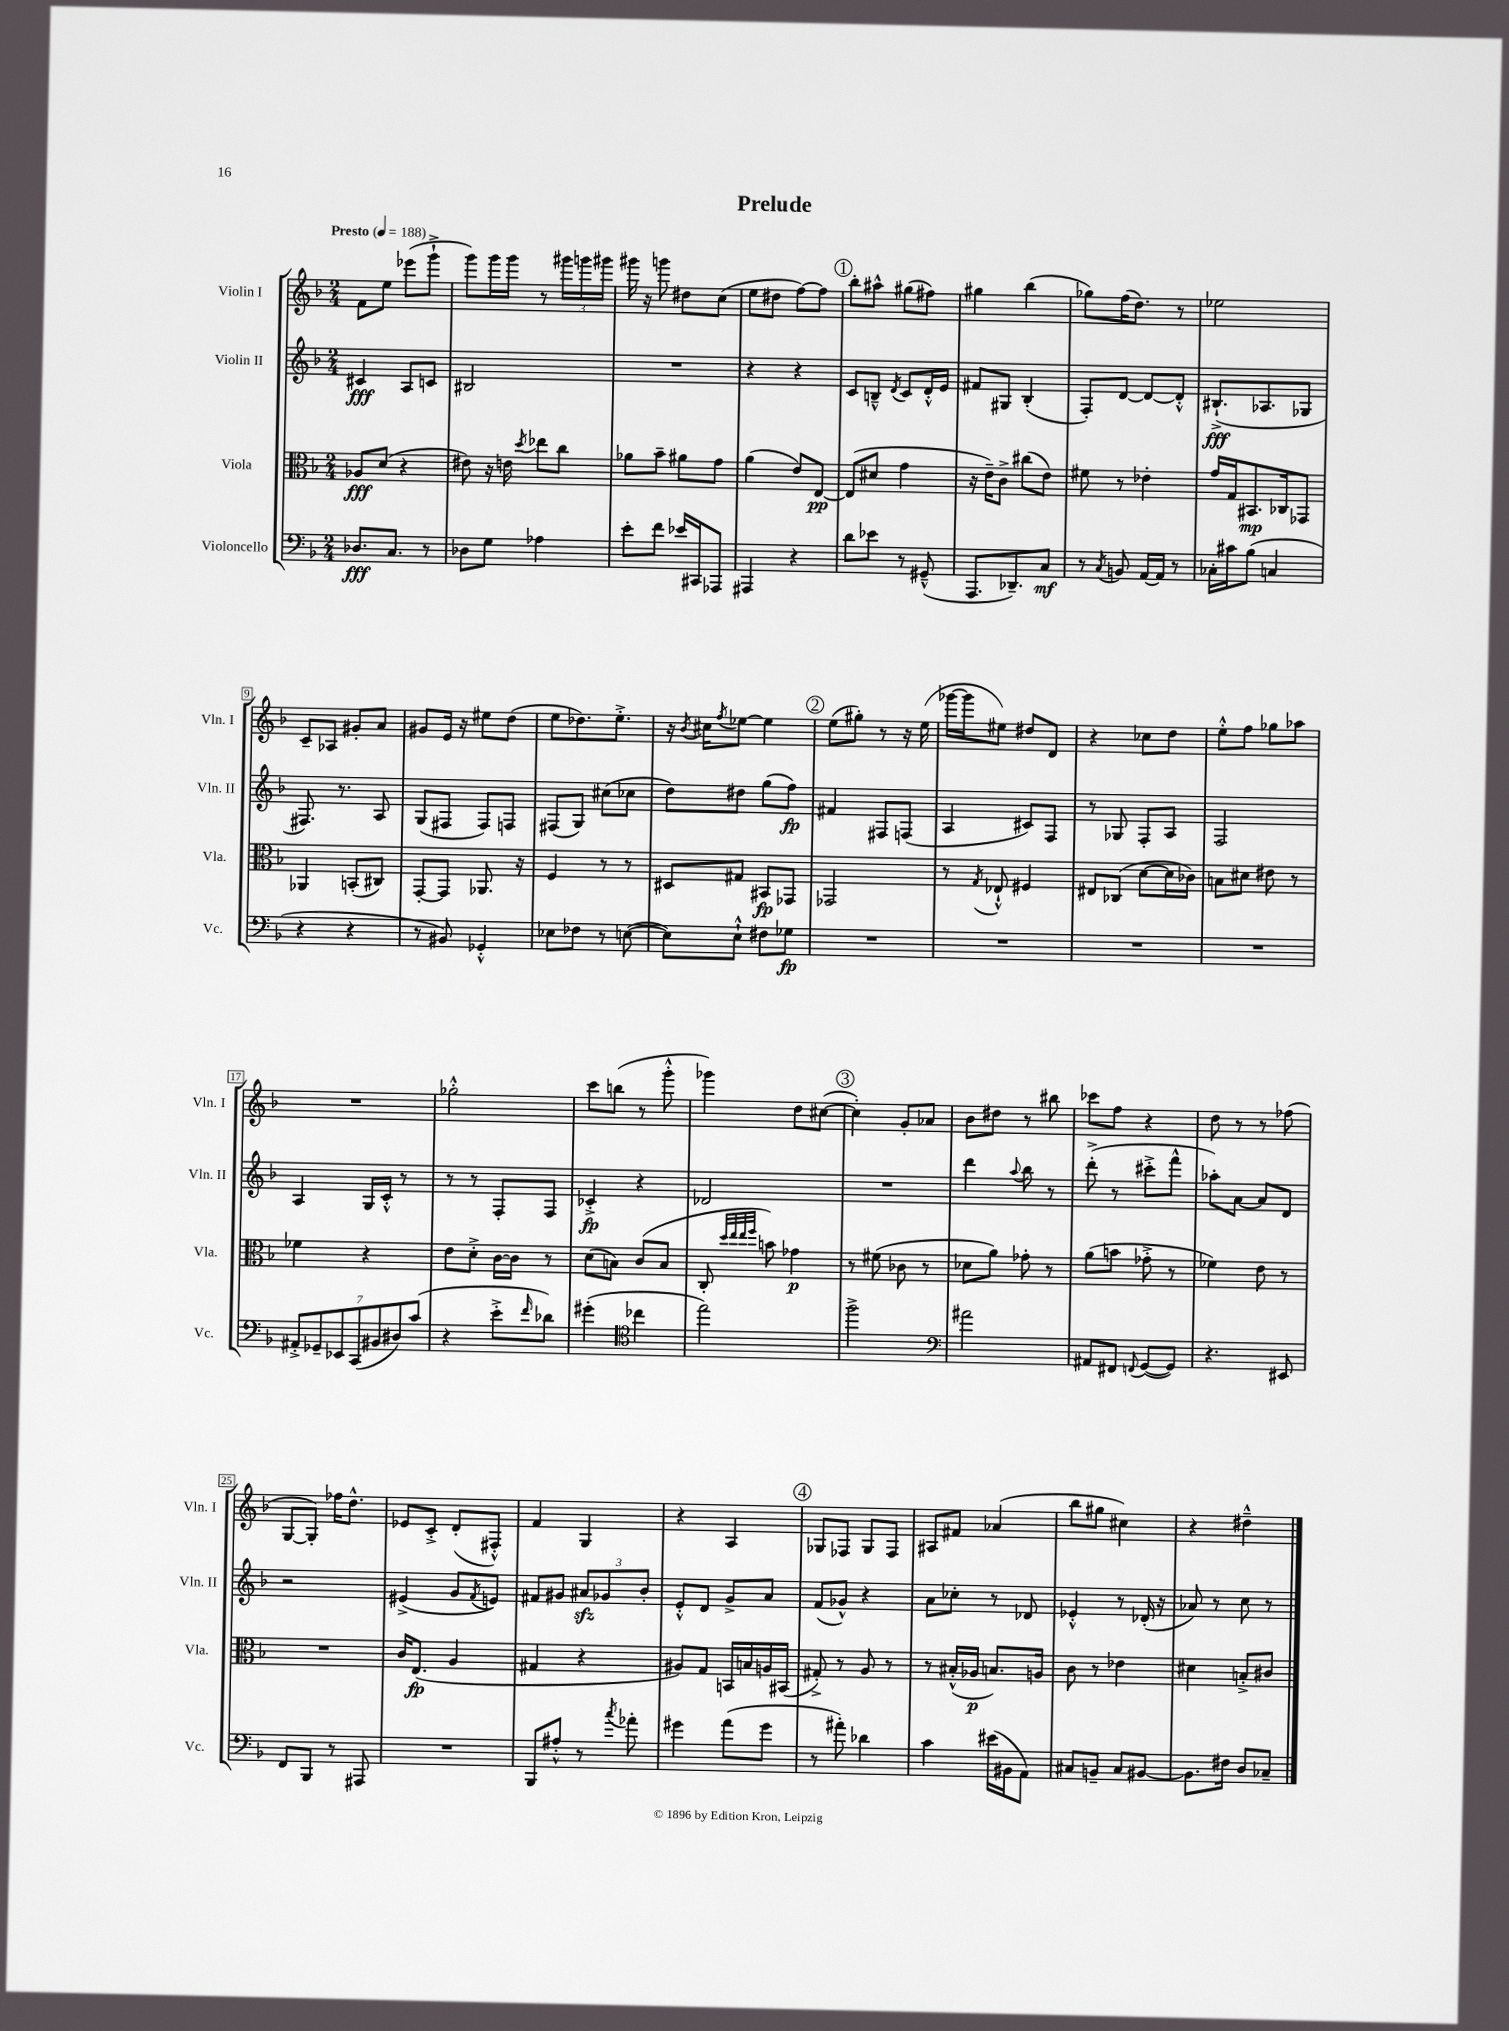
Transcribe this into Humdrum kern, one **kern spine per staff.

**kern	**kern	**kern	**kern
*staff4	*staff3	*staff2	*staff1
*clefF4	*clefC3	*clefG2	*clefG2
*k[b-]	*k[b-]	*k[b-]	*k[b-]
*M2/4	*M2/4	*M2/4	*M2/4
*MM188	*MM188	*MM188	*MM188
8.D-	8A-	4c#	8f
.	(8d	.	8ee
8.C	.	.	.
.	4r	8A	(8eee-
8r	.	8c	8ggg`^
=	=	=	=
8D-	8e#)	2B#	8ggg)
8G	16r	.	16ggg
.	16e	.	16ggg
.	8qdd	.	.
4A-	8ee-	.	8r
.	8cc	.	24ggg#
.	.	.	24ggg
.	.	.	24ggg#
=	=	=	=
8e'	8a-	2r	16ggg#
.	.	.	16r
8f	8b-~	.	8ggg
16e-	8a#	.	8dd#
16CC#	.	.	.
8AAA-	8g	.	(8cc
=	=	=	=
4AAA#	(4a	4r	8ee
.	.	.	8dd#
4r	8e)	4r	[8ff)
.	[8E	.	8ff]
=	=	=	=
8d	(8E]	8c	8bb-'
8e-	8d#	8B~^^	8aa#^^
.	.	8qd	.
8r	4g	8c	(8gg#
(8GG#~^^	.	16d'^^	8ff#)
.	.	16e	.
=	=	=	=
8.AAA	16r	8f#	4gg#
.	16e~)	.	.
.	8c^	8G#	.
8.DD-~)	.	.	.
.	(8cc#	(4B-'	(4bb-
8C	8e)	.	.
=	=	=	=
8r	8f#	8F')	8gg-)
8qC	.	.	.
8BB	8r	[8d	(16ff
.	.	.	8.dd)
[16AA	4e-'	8d_	.
16AA]	.	.	.
8r	.	8d'^^]	8r
=	=	=	=
16C-'	16g	(8.B#`^	2ee-
16c#	16G	.	.
(8B-	8.BB#	.	.
.	.	8.A-	.
4C	.	.	.
.	16C-	.	.
.	8GG-	8G-	.
=	=	=	=
4r	4AA-	8.F#)	8c~
.	.	.	8A-
.	.	8.r	.
4r	(8BB'	.	8g#'
.	8C#)	8A	8a
=	=	=	=
8r	[8GG'	(8G	8g#
8BB#)	8GG]	8F#	16e
.	.	.	16r
4GG-'^^	8.AA-	8F#)	8ee#
.	.	8F	(8dd
.	16r	.	.
=	=	=	=
8E-	4F	(8F#	8ee
8F-	.	8G)	8.dd-)
8r	8r	(8cc#	.
.	.	.	8.ee'^
([8E	8r	8cc-	.
=	=	=	=
8E])	8D#	8dd)	16r
.	.	.	8qb-
.	.	.	16cc#
.	.	.	8qff
8E`^^	8G#	8dd#	[8ee-
8F#	8BB#	(8gg	4ee-]
8G-	8GG-	8ff)	.
=	=	=	=
2r	2GG-	4f#	(8ee
.	.	.	8gg#')
.	.	8F#	8r
.	.	(8F	16r
.	.	.	(16ee
=	=	=	=
2r	8r	4A	[16ggg-
.	.	.	16ggg-]
.	8qG	.	.
.	8E-`^^	.	8ee#)
.	4F#	8c#)	8dd#
.	.	8F	8d
=	=	=	=
2r	8E#	8r	4r
.	(8C-	8G-	.
.	[8d	8F'	8cc-
.	16d]	8A	8dd
.	16c-)	.	.
=	=	=	=
2r	8B	2F	8ee'^^
.	8d#	.	8ff
.	8e#	.	8gg-
.	8r	.	8aa-
=	=	=	=
14AA#'^	4f-	4A	2r
14GG-~	.	.	.
14EE-	.	.	.
(14CC	.	.	.
.	4r	16G	.
14BB#	.	.	.
.	.	16c'^^	.
14D#)	.	.	.
.	.	8r	.
(14c	.	.	.
=	=	=	=
4r	8e	8r	2gg-'^^
.	8d'^	8r	.
8e'^	[16c	8F'	.
.	16c]	.	.
16qqf	.	.	.
8d-)	8r	8F	.
=	=	=	=
(4g#'	(8d	4c-'^	8ccc
.	8B)	.	(8bb
*clefC4	*	*	*
4cc-	(8c	4r	8r
.	8B	.	8ggg'^^
=	=	=	=
2ee)	8C'	2d-	4ggg-)
.	32qqdd	.	.
.	32qqee	.	.
.	32qqee	.	.
.	32qqff	.	.
.	8b)	.	.
.	4g-	.	8dd
.	.	.	([8cc#
=	=	=	=
2ff^	8r	2r	4cc#'])
.	(8f#	.	.
.	8c-	.	8g'
.	8r	.	8a-
=	=	=	=
*clefF4	*	*	*
2a#	8d-	4ddd	8b-
.	8a)	.	8dd#
.	.	8qqaa	.
.	8g-'	8bb-	8r
.	8r	8r	8bb#
=	=	=	=
8AA#	(8a	(8ddd'^	8ccc-
8FF#	8b	8r	8ff
8qqFF	.	.	.
([8GG	8g-'^	8ccc#'^	4r
8GG])	8r	8fff^^	.
=	=	=	=
4.r	4f-)	8aa-')	8dd
.	.	[8a	8r
.	8e	8a]	8r
8EE#	8r	8d	(8ff-
=	=	=	=
8FF	2r	2r	[8G
8BBB-	.	.	8G'])
8r	.	.	16ff-
.	.	.	8.dd^^
8AAA#	.	.	.
=	=	=	=
2r	16c	(4e#^	8e-
.	(8.E	.	.
.	.	.	8c'^
.	4A	8g	(8d'
.	.	8qf	.
.	.	8e)	8F#'^^)
=	=	=	=
8BBB-	4G#	8f#	4f
8A#'^^	.	8g#	.
8r	4r	12a#	4G
.	.	12g-	.
8qcc	.	.	.
8a-'	.	.	.
.	.	12b-'	.
=	=	=	=
4g#	8A#)	8e'^^	4r
.	8G	8d	.
(8a	16BB	8g^	4A
.	16B	.	.
8g#	16A	8a	.
.	(16BB#	.	.
=	=	=	=
8r	8G#'^)	(8f	8G-
8a#')	8r	8g-^^)	8F-
4d-	8A	4r	8G-
.	8r	.	8F-
=	=	=	=
4c	8r	8a	8A#
.	(16B#'^^	8cc-'	8f#
.	16A-	.	.
(16e#	8.B)	8r	(4a-
16BB#	.	.	.
8AA)	.	8d-	.
.	16A	.	.
=	=	=	=
8C#	8c	4e-'^^	8bb-
8BB~	8r	.	8gg#
8C#	4e-	8r	4cc#)
[8BB#	.	(16d-'	.
.	.	16r	.
=	=	=	=
8.BB#]	4d#	8a-)	4r
.	.	8r	.
16F#	.	.	.
8D	8B'^	8cc	4dd#~^^
8C-~	8c#	8r	.
==	==	==	==
*-	*-	*-	*-
